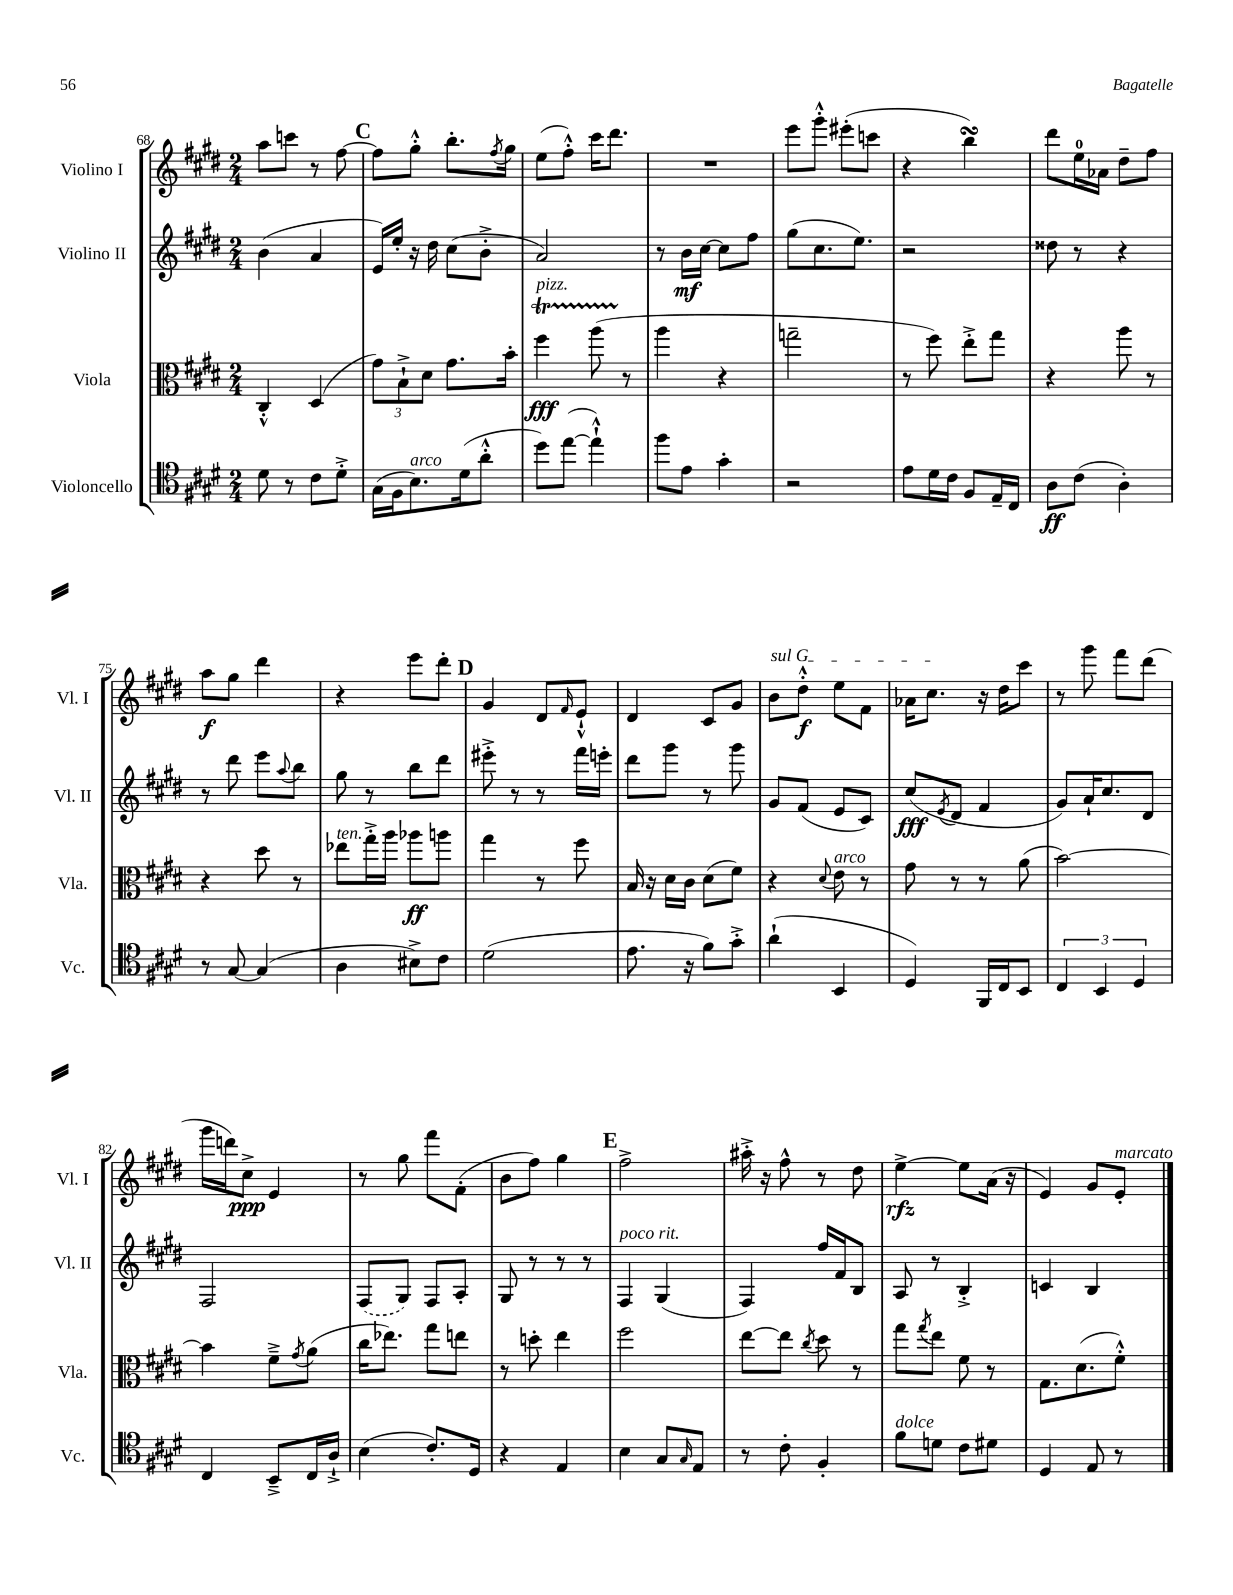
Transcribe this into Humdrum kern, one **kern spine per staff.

**kern	**kern	**kern	**kern
*staff4	*staff3	*staff2	*staff1
*clefC4	*clefC3	*clefG2	*clefG2
*k[f#c#g#d#]	*k[f#c#g#d#]	*k[f#c#g#d#]	*k[f#c#g#d#]
*M2/4	*M2/4	*M2/4	*M2/4
8d#	4C#'^^	(4b	8aa
8r	.	.	8ccc
8c#	(4D#	4a	8r
8d#'^	.	.	[8ff#
=	=	=	=
(16G#	12g#)	16e)	8ff#]
16F#	.	16ee'	.
.	12B`^	.	.
8.B)	.	16r	8gg#'^^
.	12d#	.	.
.	.	16dd#	.
.	8.g#	(8cc#	8.bb'
(16d#	.	.	.
8a'^^	.	8b'^	.
.	.	.	8qff#
.	16b'	.	16gg#
=	=	=	=
8dd#)	4ff#	2a)	(8ee
([8ee	.	.	8ff#'^^)
4ee`^^])	(8aa	.	16ccc#
.	.	.	8.ddd#
.	8r	.	.
=	=	=	=
8ff#	4aa	8r	2r
8e	.	16b	.
.	.	[16cc#	.
4g#'	4r	8cc#]	.
.	.	8ff#	.
=	=	=	=
2r	2gg~	(8gg#	8eee
.	.	8.cc#	8ggg#'^^
.	.	.	(8eee#'
.	.	8.ee)	.
.	.	.	8ccc
=	=	=	=
8e	8r	2r	4r
16d#	8ff#)	.	.
16c#	.	.	.
8F#	8ee'^	.	4bb)
16E~	8gg#	.	.
16C#	.	.	.
=	=	=	=
8A	4r	8dd##	8ddd#
(8c#	.	8r	16ee
.	.	.	16a-
4A')	8aa	4r	8dd#~
.	8r	.	8ff#
=	=	=	=
8r	4r	8r	8aa
[8G#	.	8ddd#	8gg#
(4G#]	8dd#	8eee	4ddd#
.	.	8qqaa	.
.	8r	8bb	.
=	=	=	=
4A	8ee-	8gg#	4r
.	16gg#'^	8r	.
.	16aa	.	.
8B#^)	8aa-	8bb	8eee
8c#	8aa	8ddd#	8ddd#'
=	=	=	=
(2d#	4gg#	8eee#'^	4g#
.	.	8r	.
.	8r	8r	8d#
.	.	.	16qqf#
.	8ff#	16fff#	8e`^^
.	.	16eee'	.
=	=	=	=
8.e	16B	8ddd#	4d#
.	16r	.	.
.	16d#	8ggg#	.
16r	16c#	.	.
8f#)	(8d#	8r	8c#
8g#'^	8f#)	8ggg#	8g#
=	=	=	=
(4a`	4r	8g#	8b
.	.	(8f#	8dd#'^^
.	8qqd#	.	.
4BB	8e	8e	8ee
.	8r	8c#)	8f#
=	=	=	=
4D#)	8g#	(8cc#	16a-
.	.	.	8.cc#
.	.	8qe	.
.	8r	8d#	.
16FF#	8r	4f#	16r
16C#	.	.	16dd#
8BB	(8a	.	8ccc#
=	=	=	=
6C#	[2b)	8g#)	8r
.	.	16a`	8ggg#
6BB	.	.	.
.	.	8.cc#	.
.	.	.	8fff#
6D#	.	.	.
.	.	8d#	(8ddd#
=	=	=	=
4C#	4b]	2F#	16ggg#
.	.	.	16ddd)
.	.	.	8cc#^
8BB~^	8f#~^	.	4e
.	8qg#	.	.
16C#	(8a	.	.
16A`^	.	.	.
=	=	=	=
(4B	16cc#	(8F#	8r
.	8.ee-)	.	.
.	.	8G#)	8gg#
8.c#')	8gg#	8F#	8fff#
.	8ee	8A'	(8f#'
16D#	.	.	.
=	=	=	=
4r	8r	8G#	8b
.	8dd'	8r	8ff#)
4E	4ee	8r	4gg#
.	.	8r	.
=	=	=	=
4B	2ff#	4F#	2ff#^
8G#	.	(4G#	.
16qqG#	.	.	.
8E	.	.	.
=	=	=	=
8r	[8ee	4F#)	16aa#'^
.	.	.	16r
8c#'	8ee]	.	8ff#^^
.	8qcc#	.	.
4F#'	8dd#	16ff#	8r
.	.	16f#	.
.	8r	8B	8dd#
=	=	=	=
8f#	8gg#	8A	[4ee^
.	8qgg#	.	.
8d	8ee	8r	.
8c#	8f#	4B'^	8ee]
8d#	8r	.	(16a
.	.	.	16r
=	=	=	=
4D#	8.G#	4c	4e)
.	(8.d#	.	.
8E	.	4B	8g#
8r	8f#'^^)	.	8e'
==	==	==	==
*-	*-	*-	*-
